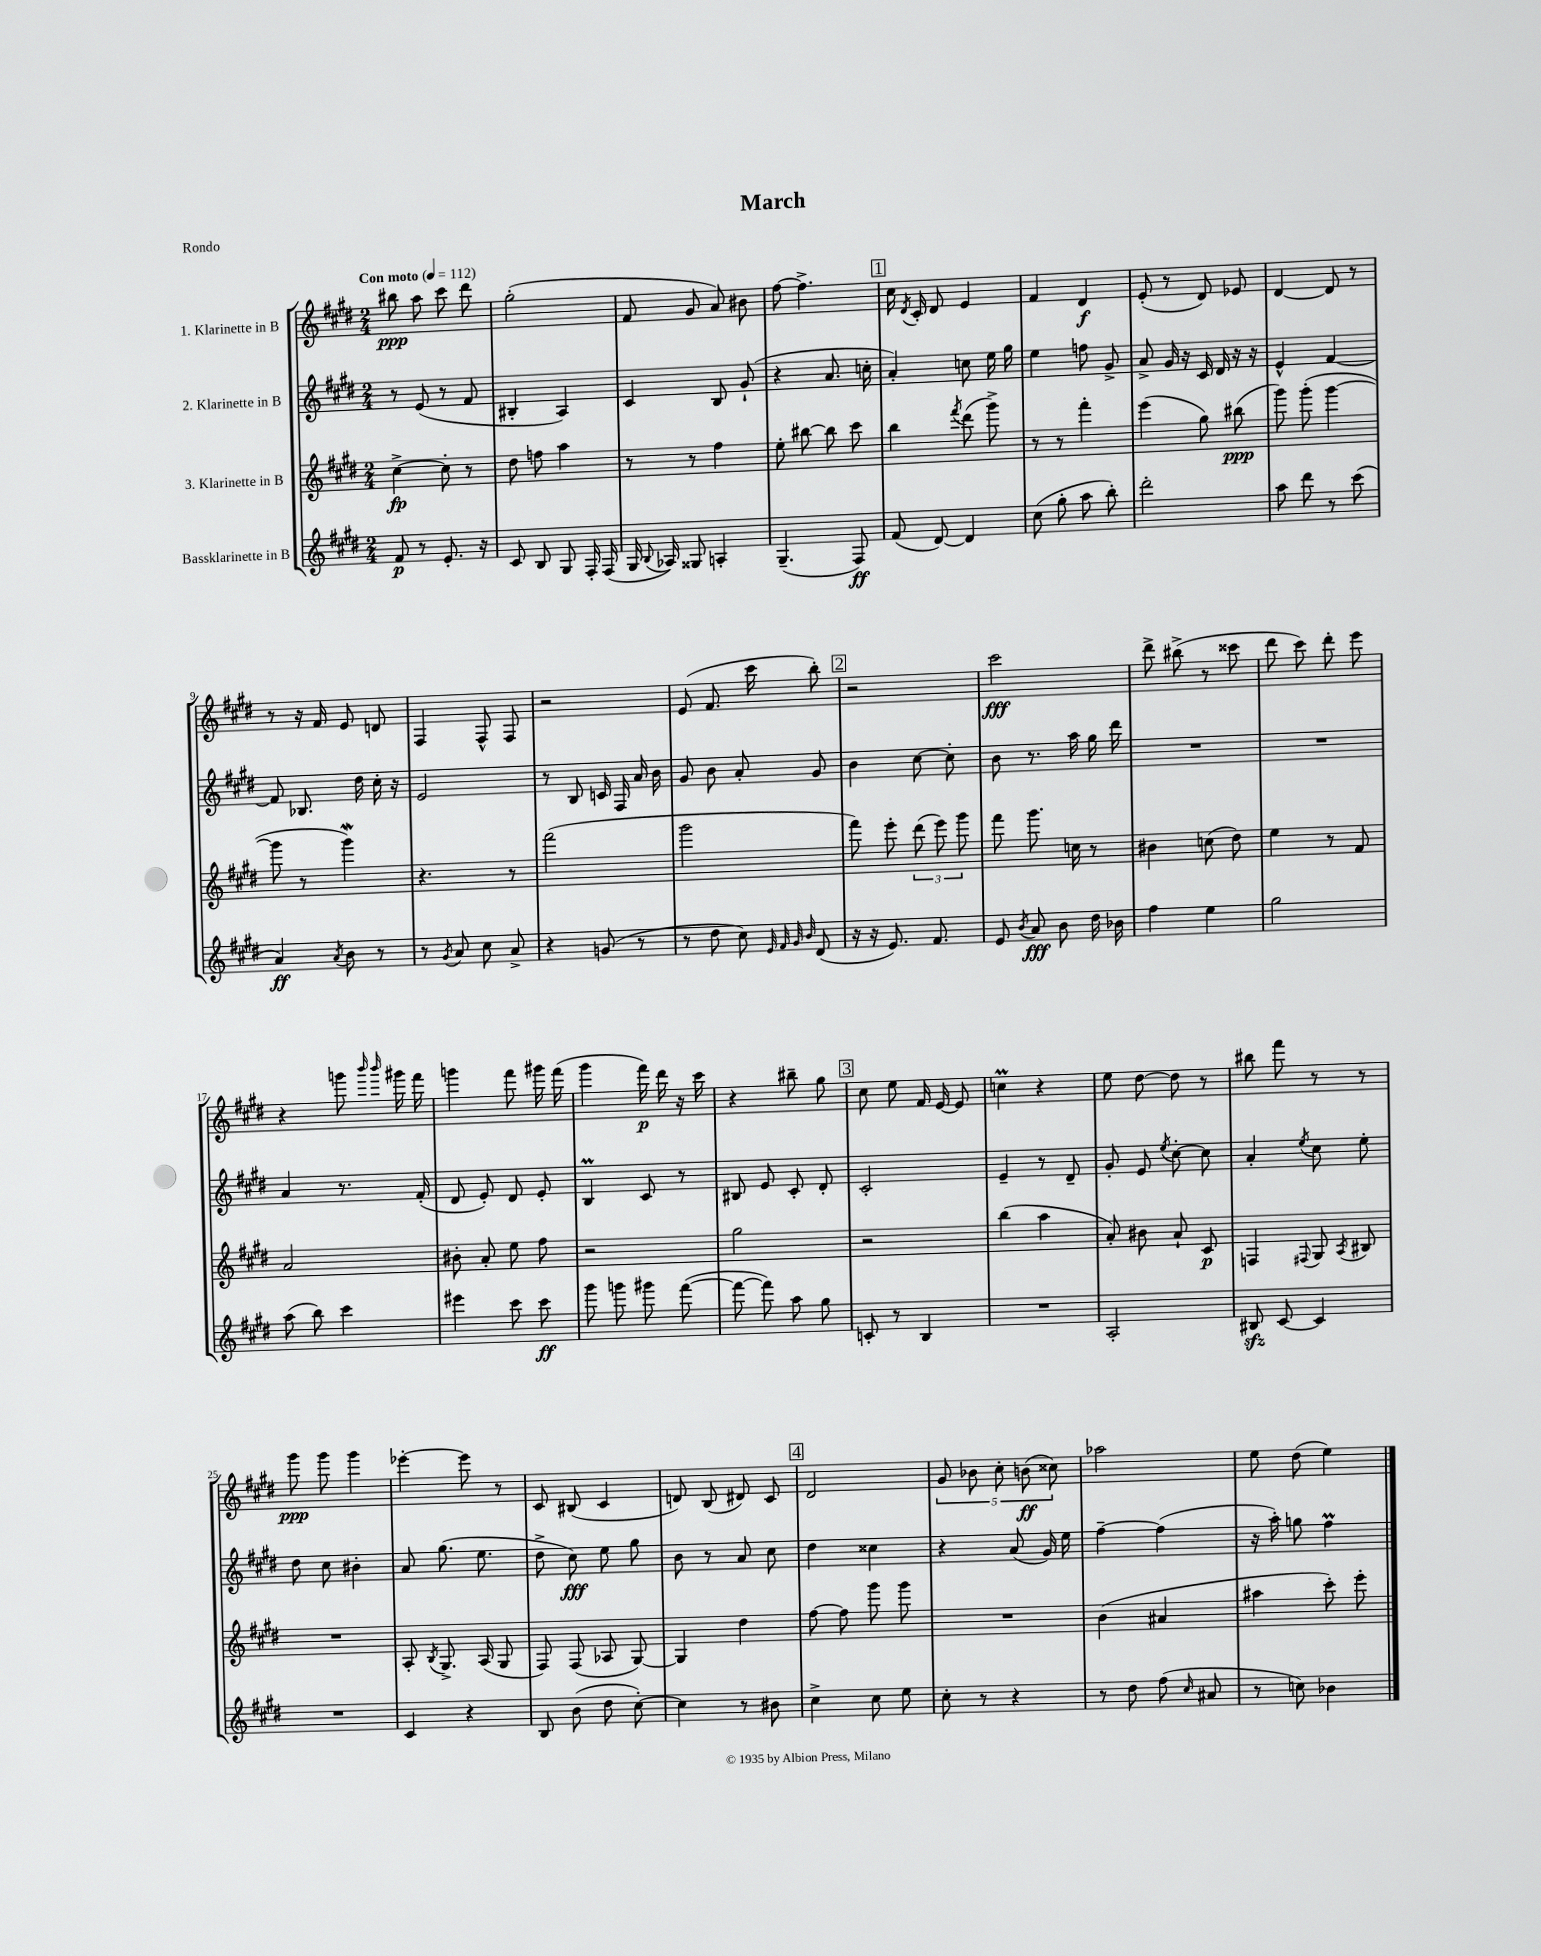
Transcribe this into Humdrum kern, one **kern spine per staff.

**kern	**kern	**kern	**kern
*staff4	*staff3	*staff2	*staff1
*clefG2	*clefG2	*clefG2	*clefG2
*k[f#c#g#d#]	*k[f#c#g#d#]	*k[f#c#g#d#]	*k[f#c#g#d#]
*M2/4	*M2/4	*M2/4	*M2/4
*MM112	*MM112	*MM112	*MM112
8f#	[4cc#^	8r	8bb#
8r	.	(8e	8aa
8.e'	8cc#']	8r	8ccc#
.	8r	8f#	8ddd#
16r	.	.	.
=	=	=	=
8c#	8dd#	4B#'	(2gg#'
8B	8ff	.	.
8G#	4aa	4A)	.
16F#'	.	.	.
(16F#	.	.	.
=	=	=	=
16G#	8r	4c#	8f#
8qqB	.	.	.
16A-)	.	.	.
8G##	8r	.	8g#
4A'	4ff#	8B	8a)
.	.	(8g#`	8b#
=	=	=	=
(4.G#~	8ee'	4r	[8ff#
.	[8bb#	.	4.ff#^]
.	8bb#]	8.a	.
8F#)	8ccc#	.	.
.	.	16cc'	.
=	=	=	=
(8f#	4bb	4a')	16cc#
.	.	.	8qd#
.	.	.	16c#'
[8d#)	.	.	8d#
.	8qfff#	.	.
4d#]	(8ddd#	8cc	4e
.	8ggg#^)	16ee	.
.	.	16gg#	.
=	=	=	=
(8cc#	8r	4ee	4f#
8gg#'	8r	.	.
8aa	4fff#'	8ff	4d#
8bb')	.	8g#^	.
=	=	=	=
2ddd#'	(4eee	8a^	(8e'
.	.	16g#	8r
.	.	16r	.
.	8gg#)	16c#	8d#)
.	.	16d#	.
.	(8bb#	16r	8e-
.	.	16r	.
=	=	=	=
8aa	8ggg#)	4e^^	[4d#
8ddd#	(8ggg#'	.	.
8r	[4ggg#	[4f#	8d#]
(8ccc#	.	.	8r
=	=	=	=
4a)	8ggg#]	8f#]	8r
.	8r	8.B-	16r
.	.	.	16f#
8qa	.	.	.
8b	4ggg#)	.	8e
.	.	16dd#	.
8r	.	16cc#'	8d
.	.	16r	.
=	=	=	=
8r	4.r	2e	4F#
8qg#	.	.	.
8a	.	.	.
8cc#	.	.	8F#^^
8a^	8r	.	8F#
=	=	=	=
4r	(2fff#	8r	2r
.	.	8B	.
(8g	.	16c	.
.	.	16F#	.
8r	.	16a	.
.	.	16b	.
=	=	=	=
8r	2ggg#	8g#	(8e
8dd#	.	8b	8.f#
8cc#)	.	8a'	.
.	.	.	16ccc#
32qqe	.	.	.
32qqf#	.	.	.
32qqg#	.	.	.
32qqb	.	.	.
(8d#	.	8g#	8bb')
=	=	=	=
16r	8fff#)	4b	2r
16r	.	.	.
8.e)	8eee'	.	.
.	(12ddd#	[8cc#	.
8.f#	.	.	.
.	12eee)	.	.
.	.	8cc#']	.
.	12ggg#	.	.
=	=	=	=
8e	8fff#	8b	2ccc#
8qb	.	.	.
8a	8.ggg#	8.r	.
8b	.	.	.
.	16cc	16aa	.
16dd#	8r	16gg#	.
16b-	.	16ddd#	.
=	=	=	=
4ff#	4b#	2r	8ddd#^
.	.	.	(8bb#^
4ee	(8cc	.	8r
.	8dd#)	.	8ccc##
=	=	=	=
2gg#	4ee	2r	8ddd#
.	.	.	8ccc#)
.	8r	.	8ddd#'
.	8f#	.	8eee
=	=	=	=
(8aa	2a	4a	4r
8bb)	.	.	.
4ccc#	.	8.r	8ggg
.	.	.	16qqbbb
.	.	.	16qqbbb
.	.	.	16ggg#
.	.	(16f#'	16fff#
=	=	=	=
4eee#	8b#'	8d#	4ggg
.	8a'	8e')	.
8ccc#	8ee	8d#	8fff#
8ccc#	8ff#	8e'	16ggg#
.	.	.	(16fff#
=	=	=	=
8ggg#	2r	4B	4ggg#
8ggg	.	.	.
8ggg#	.	8c#	16fff#)
.	.	.	16ddd#
([8fff#	.	8r	16r
.	.	.	16ccc#
=	=	=	=
8fff#_	2gg#	8B#	4r
8fff#])	.	8e	.
8aa	.	8c#'	8bb#~
8gg#	.	8d#'	8gg#
=	=	=	=
8c'	2r	2c#'	8cc#
8r	.	.	8ee
4B	.	.	16f#
.	.	.	[16e
.	.	.	8e]
=	=	=	=
2r	(4bb	4e~	4cc
.	4aa	8r	4r
.	.	8d#~	.
=	=	=	=
2A'	8a')	8g#'	8ee
.	8b#	8e	[8dd#
.	.	8qee	.
.	8a`	[8cc#'	8dd#]
.	8c#	8cc#]	8r
=	=	=	=
8B#	4F	4a'	8bb#
[8c#	.	.	8fff#
.	8qqF#	8qee	.
4c#]	8G#	8cc#	8r
.	8qA	.	.
.	8B#	8ee'	8r
=	=	=	=
2r	2r	8dd#	8ggg#
.	.	8cc#	8ggg#
.	.	4b#'	4ggg#
=	=	=	=
4c#	8A'	8a	[4eee-'
.	8qB	.	.
.	8.G#^	(8.gg#	.
4r	.	.	8eee-]
.	(16A	8.ee	.
.	8G#	.	8r
=	=	=	=
8B	8F#)	8dd#^	8c#
(8b	(8F#	8cc#)	(8B#
8dd#	8A-	8ee	4c#
[8cc#')	[8G#)	8gg#	.
=	=	=	=
4cc#]	4G#]	8b	8d)
.	.	8r	(8B
8r	4dd#	8a	8d#)
8b#	.	8cc#	8c#
=	=	=	=
4cc#^	[8ff#	4dd#	2d#
.	8ff#]	.	.
8cc#	8ggg#	4cc##	.
8ee	8ggg#	.	.
=	=	=	=
8cc#'	2r	4r	10g#
.	.	.	10b-
8r	.	.	.
.	.	.	10cc#'
4r	.	(8a	.
.	.	.	(10b
.	.	16g#)	.
.	.	.	10cc##)
.	.	16ee	.
=	=	=	=
8r	(4b	[4ff#~	2aa-
8dd#	.	.	.
(8ff#	4a#	(4ff#]	.
16qqcc#	.	.	.
8a#	.	.	.
=	=	=	=
8r	4aa#	16r	8ee
.	.	16aa')	.
8cc)	.	8gg	(8dd#
4b-	8ccc#')	4ff#	4ee)
.	8eee'	.	.
==	==	==	==
*-	*-	*-	*-
